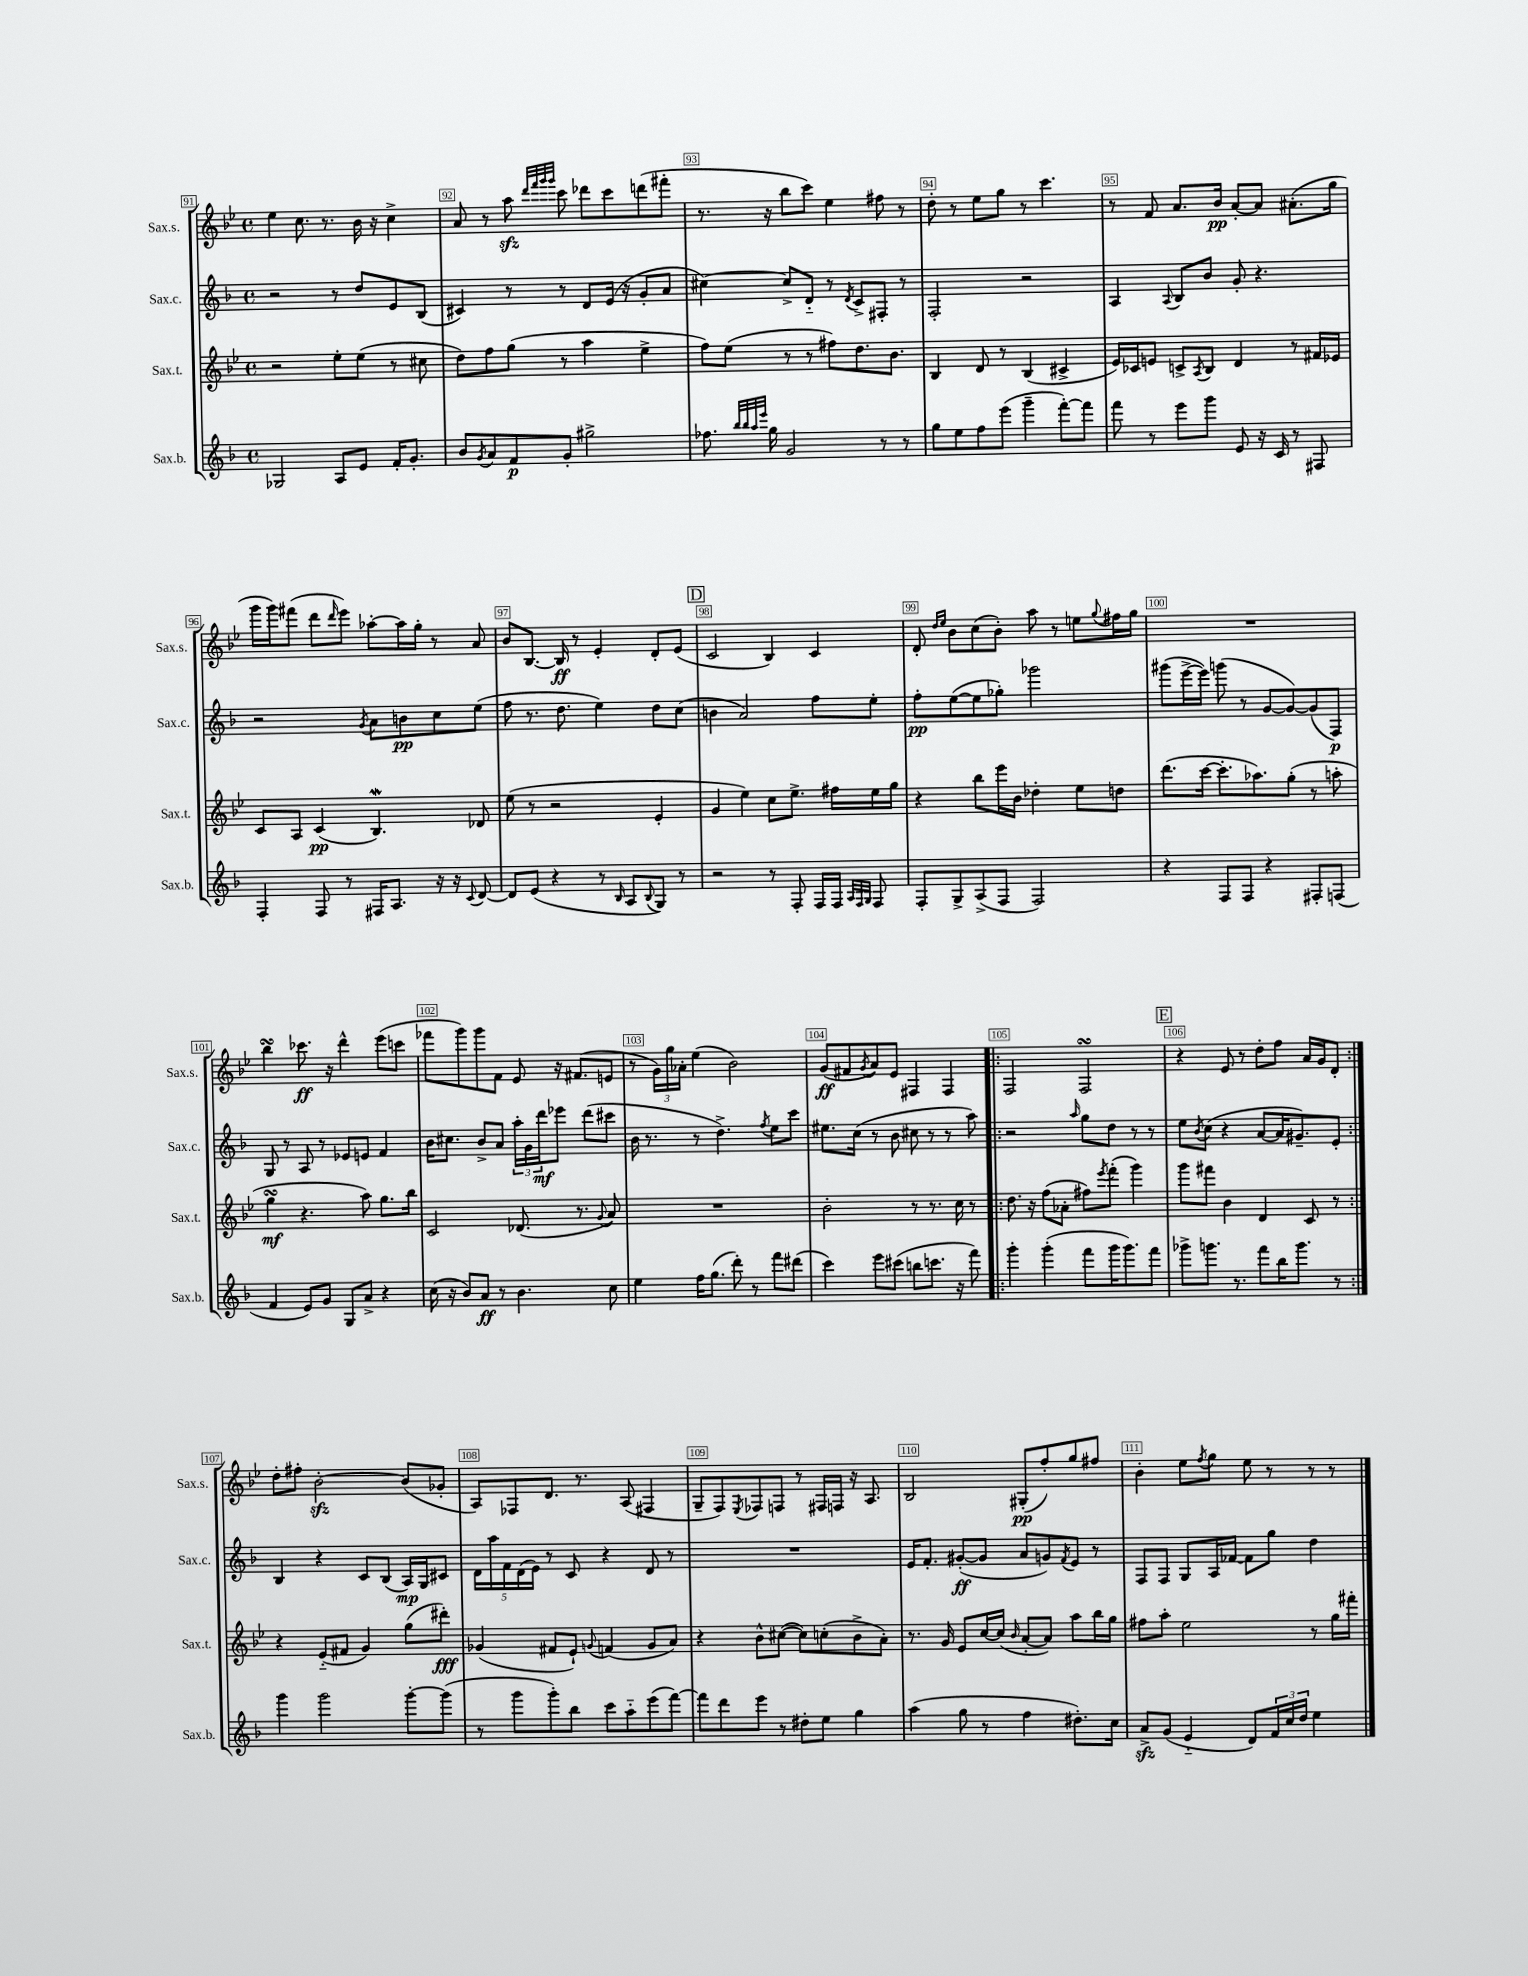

**kern	**kern	**kern	**kern
*staff4	*staff3	*staff2	*staff1
*clefG2	*clefG2	*clefG2	*clefG2
*k[b-]	*k[b-e-]	*k[b-]	*k[b-e-]
*M4/4	*M4/4	*M4/4	*M4/4
*met(c)	*met(c)	*met(c)	*met(c)
2G-	2r	2r	4ee-
.	.	.	8.cc
.	.	.	8.r
8A	8ee-'	8r	.
8e	(8ee-	8dd	16b-
.	.	.	16r
16f'	8r	8e	4cc^
8.g'	.	.	.
.	8cc#	(8B-	.
=	=	=	=
8b-	8dd)	4c#)	8a
8qg	.	.	.
8a	8ff	.	8r
8f	(8gg	8r	8aa
.	.	.	32qqddd
.	.	.	32qqfff
.	.	.	32qqggg
.	.	.	32qqggg
8g'	8r	8r	8ccc
2gg#^	4aa	8d	8ddd-
.	.	(16e	8ccc
.	.	16r	.
.	4ee-^	8g'	(8ddd
.	.	8a	8fff#'
=	=	=	=
8.ff-	8ff)	[4cc#)	8.r
.	(8ee-	.	.
32qqbb-	.	.	.
32qqbb-	.	.	.
32qqaa	.	.	.
32qqeee	.	.	.
16gg	.	.	16r
2g	8r	8cc#^]	8bb-
.	8r	8d'~	8ccc)
.	8ff#)	8r	4ee-
.	.	8qd	.
.	8.dd	8c^	.
8r	.	8F#'	8ff#
.	8.b-	.	.
8r	.	8r	8r
=	=	=	=
8gg	4B-	2F'	8dd'
8ee	.	.	8r
8ff	8d	.	8ee-
(8eee	8r	.	8gg
4ggg~	(4B-	2r	8r
.	.	.	4.ccc
[8fff')	4c#^	.	.
8fff]	.	.	.
=	=	=	=
8fff	16e-)	4A	8r
.	16c-	.	.
8r	8e	.	8f
.	.	8qqA	.
8eee	8c^	8B-	8.a
.	8qA	.	.
8ggg	8B-	8b-	.
.	.	.	16b-
8e	4d	8g'	[8a'
16r	.	4.r	8a]
16c	.	.	.
8r	8r	.	(8.a#'
8F#	16f#	.	.
.	16e-	.	16gg
=	=	=	=
4F'	8c	2r	16ggg
.	.	.	16ggg)
.	8A	.	(8fff#
8F	(4c	.	8ddd
.	.	.	16qqddd
8r	.	.	8eee-)
.	.	8qg	.
16F#	4.B-)	8a	[8aa-'
8.A	.	.	.
.	.	8b	16aa-]
.	.	.	16gg'
16r	.	8cc	8r
16r	.	.	.
8qqc	.	.	.
[8d	8d-	(8ee	8a
=	=	=	=
8d]	(8ee-	8ff	8b-
(8e	8r	8.r	[8.B-
4r	2r	.	.
.	.	8.dd	16B-]
.	.	.	8r
8r	.	4ee)	4e-'
16qqB-	.	.	.
8A	.	.	.
8qqB-	.	.	.
8G)	4e-'	8dd	8d'
8r	.	(8cc	(8e-
=	=	=	=
2r	4g	4b	2c
.	4ee-)	2a)	.
8r	8cc	.	4B-)
8F'	8.ee-^	.	.
16F	.	8ff	4c
16F	16ff#	.	.
32qqA	.	.	.
32qqF	.	.	.
32qqG	.	.	.
8F	16ee-	8ee'	.
.	16gg	.	.
=	=	=	=
8F'	4r	8ff'	8d'
.	.	.	16qqdd
.	.	.	16qqee-
8G^	.	([8ee	8b-
(8A^	8bb-	8ee]	(8cc
8F	16eee-	8gg-')	8b-')
.	16b-	.	.
2F)	4dd-'	2ggg-	8aa
.	.	.	8r
.	8ee-	.	8ee
.	.	.	8qqgg
.	8dd	.	16ff#
.	.	.	16gg
=	=	=	=
4r	(8.ddd	(8ggg#	1r
.	.	[16eee^	.
.	[16ccc	16eee])	.
8F	8.ccc']	(8ggg	.
8F	.	8r	.
.	8.aa-)	.	.
4r	.	[8g	.
.	(8gg'	8g_)	.
8F#'	8r	(8g]	.
(8F	8aa'	8F)	.
=	=	=	=
4f	4gg	8G	4bb-
.	.	8r	.
8e)	4.r	8A	8.ccc-
8g	.	8r	.
.	.	.	16r
8G	.	8e-	4ddd^^
8a^	8aa)	8e	.
4r	8.gg	4f	(8eee-
.	.	.	8ccc
.	16bb-	.	.
=	=	=	=
(16cc	2c	16b-	8fff-
16r	.	8.cc#	.
8b-)	.	.	8ggg)
8a	.	8b-^	8ggg
8r	.	8a	8f
4.b-	(8.d-	24aa'	8e-
.	.	24g	.
.	.	24ddd	.
.	.	8eee-	16r
.	8.r	.	(8.f#
.	.	(8ddd	.
.	8qqg	.	.
8cc	8a)	8ccc#	8e
=	=	=	=
4ee	1r	16b-	8r
.	.	8.r	.
.	.	.	24g)
.	.	.	24gg
.	.	.	24a-'
16ff	.	8r	(4ee-
(8.gg	.	.	.
.	.	4.dd^)	.
8ddd')	.	.	2b-)
8r	.	.	.
.	.	8qff	.
8fff	.	8ee	.
(8ddd#	.	8ccc	.
=	=	=	=
4ccc)	2b-'	8.ee#	(8g
.	.	.	8f#
.	.	(16cc	.
.	.	.	8qg
8eee	.	8r	8a)
(8ccc#	.	8b-	8e-
8bb	8r	8cc#	4F#
8.ccc	8.r	8r	.
.	.	8r	4F#
16r	16cc	.	.
8fff)	8r	8aa)	.
=!|:	=!|:	=!|:	=!|:
4ggg'	8.dd	2r	2F
.	16r	.	.
(4ggg'	(8ff	.	.
.	8a-'	.	.
.	.	16qqaa	.
8fff	8ff#)	8gg	2F
.	8qeee-	.	.
16ggg	(8fff'	8dd	.
8.ggg)	.	.	.
.	4ggg)	8r	.
8fff	.	8r	.
=	=	=	=
8ggg-^	8ggg	8ee	4r
.	.	8qb-	.
8.ggg	8fff#	(8cc	.
.	4b-	4r	8e-
8.r	.	.	.
.	.	.	8r
8fff	4d	[8a	8dd'
16bb-	.	16a]	8ff
8.ggg	.	8.g#~)	.
.	8c	.	16a
.	.	.	16g
8r	8r	8e'	8d'
=:|!	=:|!	=:|!	=:|!
4ggg	4r	4B-	8dd'
.	.	.	8ff#'
2ggg	(8e-'~	4r	[2b-'
.	8f#	.	.
.	4g)	8c	.
.	.	(8B-	.
[8ggg'	(8gg	16A)	(8b-]
.	.	16G	.
(8ggg]	8ddd#')	8c#	8g-'
=	=	=	=
8r	(4g-	20d	8A)
.	.	20aa	.
.	.	20f	.
8ggg	.	.	8F-
.	.	(20d	.
.	.	20e)	.
8ggg')	8f#	8r	8.d
8bb-	8e-`)	8c	.
.	.	.	8.r
.	8qqg	.	.
8ccc	(4f	4r	.
8aa'~	.	.	(8A
(8eee	8g	8d	4F#
[8fff)	8a)	8r	.
=	=	=	=
8fff]	4r	1r	8G~
8ddd	.	.	8F)
.	.	.	8qE-
8eee	8b-^^	.	8F-
8r	([8cc#	.	8F
8dd#'	8cc#])	.	8r
8ee	(8cc'	.	16F#
.	.	.	16F
4gg	8b-^	.	16r
.	.	.	8.A
.	8a')	.	.
=	=	=	=
(4aa	8.r	16e	2B-
.	.	8.f'	.
.	16g	.	.
8gg	8e-	([8g#'	.
8r	[16cc	8g#]	.
.	(16cc]	.	.
.	16qqb-	.	.
4ff	[8a'	8a	(8G#'
.	8a])	8g)	8ff')
.	.	8qf	.
8.dd#')	8aa	8e	8gg
.	16bb-	8r	8ff#
16cc	16gg	.	.
=	=	=	=
8a^	8ff#	8F	4b-'
(8g	8aa'	8F	.
4e'~	2ee-	8G	8ee-
.	.	.	8qff
.	.	16A	8gg
.	.	[16f-	.
8d)	.	8f-]	8ee-
24f	.	8gg	8r
24cc	.	.	.
24dd	.	.	.
4ee	8r	4dd	8r
.	16gg	.	8r
.	16fff#'	.	.
==	==	==	==
*-	*-	*-	*-
